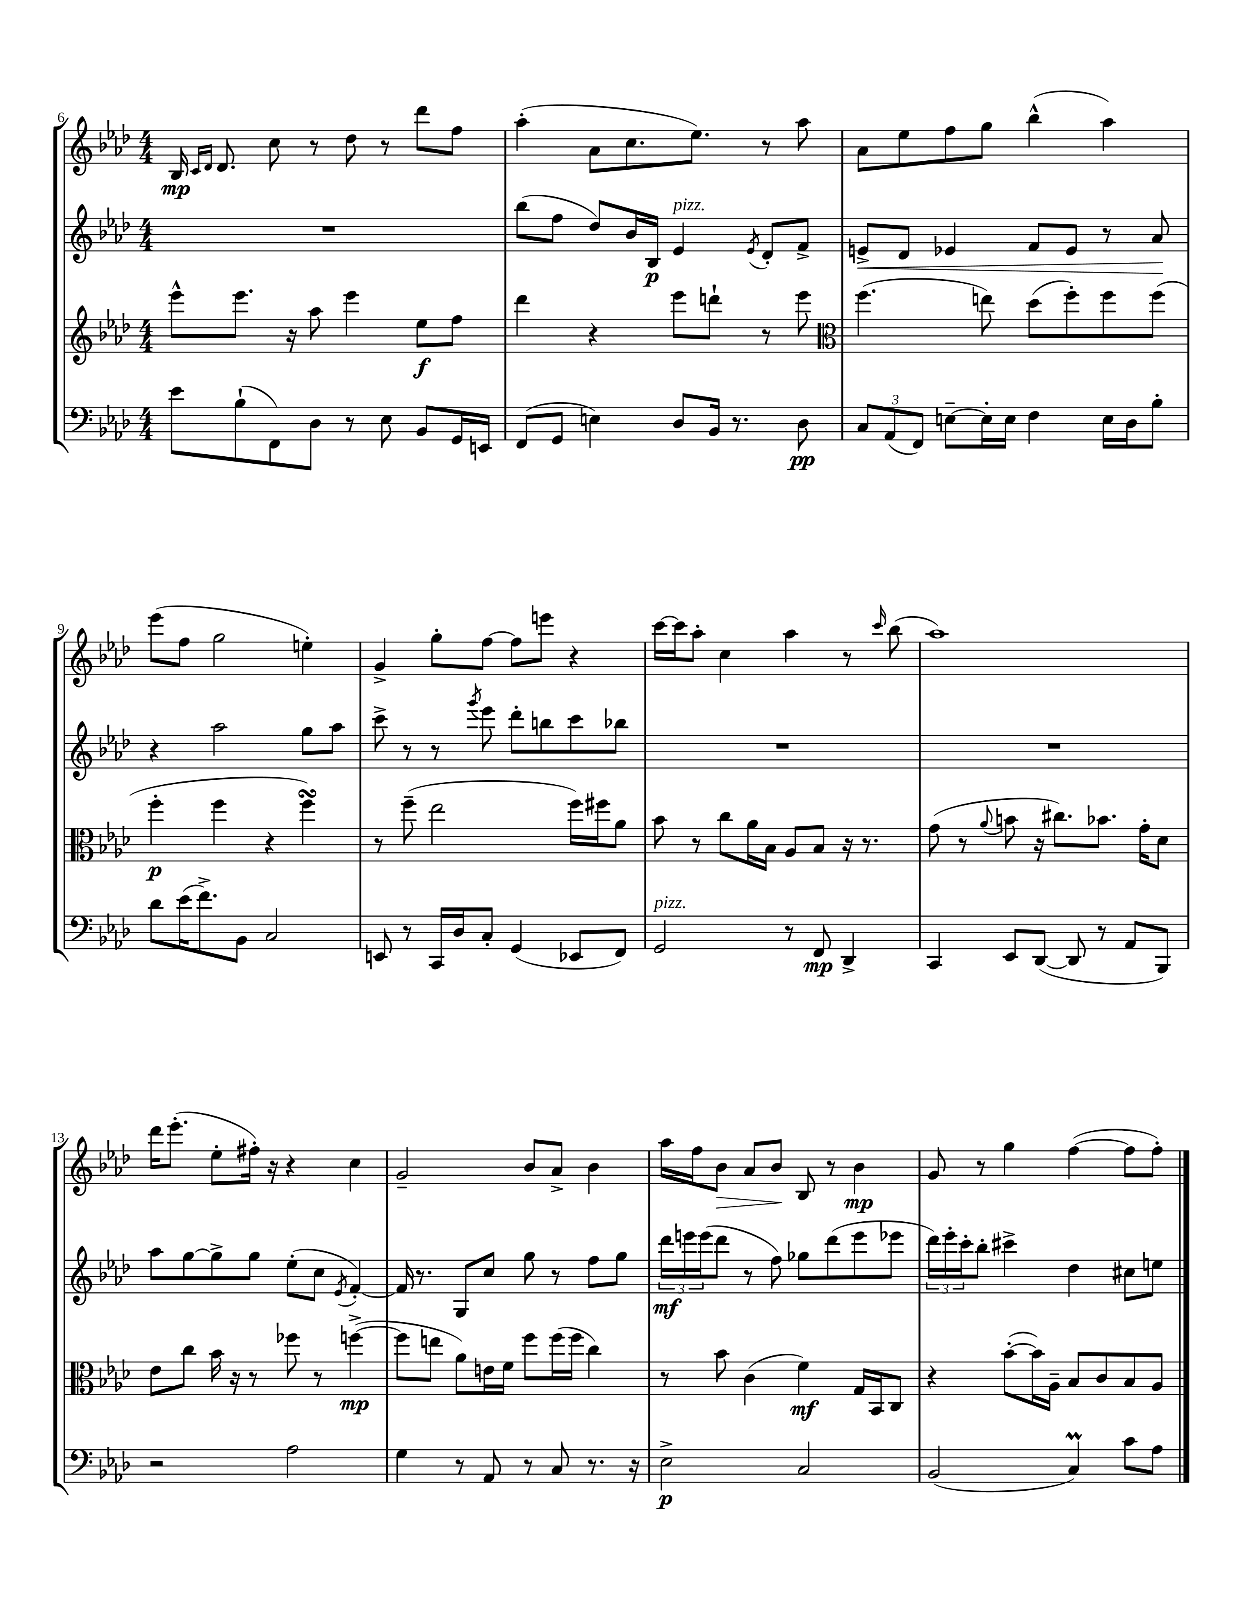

**kern	**kern	**kern	**kern
*staff4	*staff3	*staff2	*staff1
*clefF4	*clefG2	*clefG2	*clefG2
*k[b-e-a-d-]	*k[b-e-a-d-]	*k[b-e-a-d-]	*k[b-e-a-d-]
*M4/4	*M4/4	*M4/4	*M4/4
8e-\L	8eee-^^\L	1r	16B-/
.	.	.	16qqc/LL
.	.	.	16qqd-/JJ
.	.	.	8.d-/
(8B-`\	8.eee-\J	.	.
8FF\)	.	.	8cc\
.	16r	.	.
8D-\J	8aa-\	.	8r
8r	4eee-\	.	8dd-\
8E-\	.	.	8r
8BB-/L	8ee-\L	.	8ddd-\L
16GG/L	8ff\J	.	8ff\J
16EE/JJ	.	.	.
=	=	=	=
(8FF/L	4ddd-\	(8bb-\L	(4aa-'\
8GG/J	.	8ff\J	.
4E\)	4r	8dd-/L)	8a-\L
.	.	16b-/L	8.cc\
.	.	16B-/JJ	.
8D-/L	8eee-\L	4e-/	.
.	.	.	8.ee-\J)
16BB-/Jk	8ddd`\J	.	.
8.r	.	.	.
.	.	8qe-/	.
.	8r	8d-'/L	8r
8D-\	8eee-\	8f^/J	8aa-\
=	=	=	=
*	*clefC3	*	*
12C/L	(4.ff\	8e^/L	8a-\L
(12AA-/	.	.	.
.	.	8d-/J	8ee-\
12FF/J)	.	.	.
[8E~\L	.	4e-/	8ff\
16E'\]L	8ee\)	.	8gg\J
16E\JJ	.	.	.
4F\	(8dd-\L	8f/L	(4bb-^^\
.	8ff'\)	8e-/J	.
16E\LL	8ff\	8r	4aa-\)
16D-\J	.	.	.
8B-'\J	(8ff\J	8a-/	.
=	=	=	=
8d-\L	4ff'\	4r	(8eee-\L
(16e-\K	.	.	8ff\J
8.f^\)	.	.	.
.	4ff\	2aa-\	2gg\
8BB-\J	.	.	.
2C/	4r	.	.
.	4ff\)	8gg\L	4ee'\)
.	.	8aa-\J	.
=	=	=	=
8EE/	8r	8ccc^\	4g^/
8r	(8ff~\	8r	.
16CC/LL	2ee-\	8r	8gg'\L
16D-/J	.	.	.
.	.	8qggg/	.
8C'/J	.	8eee-\	[8ff\J
(4GG/	.	8ddd-'\L	8ff\]L
.	.	8bb\	8eee\J
8EE-/L	16ff\LL)	8ccc\	4r
.	16ff#\J	.	.
8FF/J)	8a-\J	8bb-\J	.
=	=	=	=
2GG/	8b-\	1r	[16ccc\LL
.	.	.	16ccc\]J
.	8r	.	8aa-'\J
.	8cc\L	.	4cc\
.	16a-\L	.	.
.	16B-\JJ	.	.
8r	8A-/L	.	4aa-\
8FF/	8B-/J	.	.
4DD-^/	16r	.	8r
.	8.r	.	.
.	.	.	16qqccc/
.	.	.	(8bb-\
=	=	=	=
4CC/	(8g\	1r	1aa-)
.	8r	.	.
.	8qqa-/	.	.
8EE-/L	8b\	.	.
([8DD-/J	16r	.	.
.	8.cc#\L)	.	.
8DD-/]	.	.	.
8r	8.b-\J	.	.
8AA-/L	.	.	.
.	16g'\LK	.	.
8BBB-/J)	8d-\J	.	.
=	=	=	=
2r	8e-\L	8aa-\L	16ddd-\LK
.	.	.	(8.eee-'\J
.	8cc\J	[8gg\	.
.	16b-\	8gg^\]	8ee-'\L
.	16r	.	.
.	8r	8gg\J	16ff#'\Jk)
.	.	.	16r
2A-\	8ff-\	(8ee-'\L	4r
.	8r	8cc\J	.
.	.	8qe-/	.
.	([4ff^\	[4f'/)	4cc\
=	=	=	=
4G\	8ff\]L	16f/]	2g~/
.	.	8.r	.
.	8ee\J	.	.
8r	8a-\L)	8G/L	.
8AA-/	16e\L	8cc/J	.
.	16f\JJ	.	.
8r	8ff\L	8gg\	8b-/L
8C/	(16ff\L	8r	8a-^/J
.	16ff\JJ	.	.
8.r	4cc\)	8ff\L	4b-\
.	.	8gg\J	.
16r	.	.	.
=	=	=	=
2E-^\	8r	24ddd-\LL	16aa-\LL
.	.	24eee\	.
.	.	.	16ff\J
.	.	(24eee\J	.
.	8b-\	8ddd-\J	8b-\J
.	(4c\	8r	8a-/L
.	.	8ff\)	8b-/J
2C/	4f\)	8gg-\L	8B-/
.	.	(8ddd-\	8r
.	16G/LL	8eee\	4b-\
.	16BB-/J	.	.
.	8C/J	8eee-\J	.
=	=	=	=
(2BB-/	4r	24ddd-\LL)	8g/
.	.	24eee-'\	.
.	.	24ccc'\J	.
.	.	8bb-'\J	8r
.	([8b-'\L	4ccc#^\	4gg\
.	16b-\]L)	.	.
.	16A-~\JJ	.	.
4C/)	8B-/L	4dd-\	([4ff\
.	8c/	.	.
8c\L	8B-/	8cc#\L	8ff\]L
8A-\J	8A-/J	8ee\J	8ff'\J)
==	==	==	==
*-	*-	*-	*-
